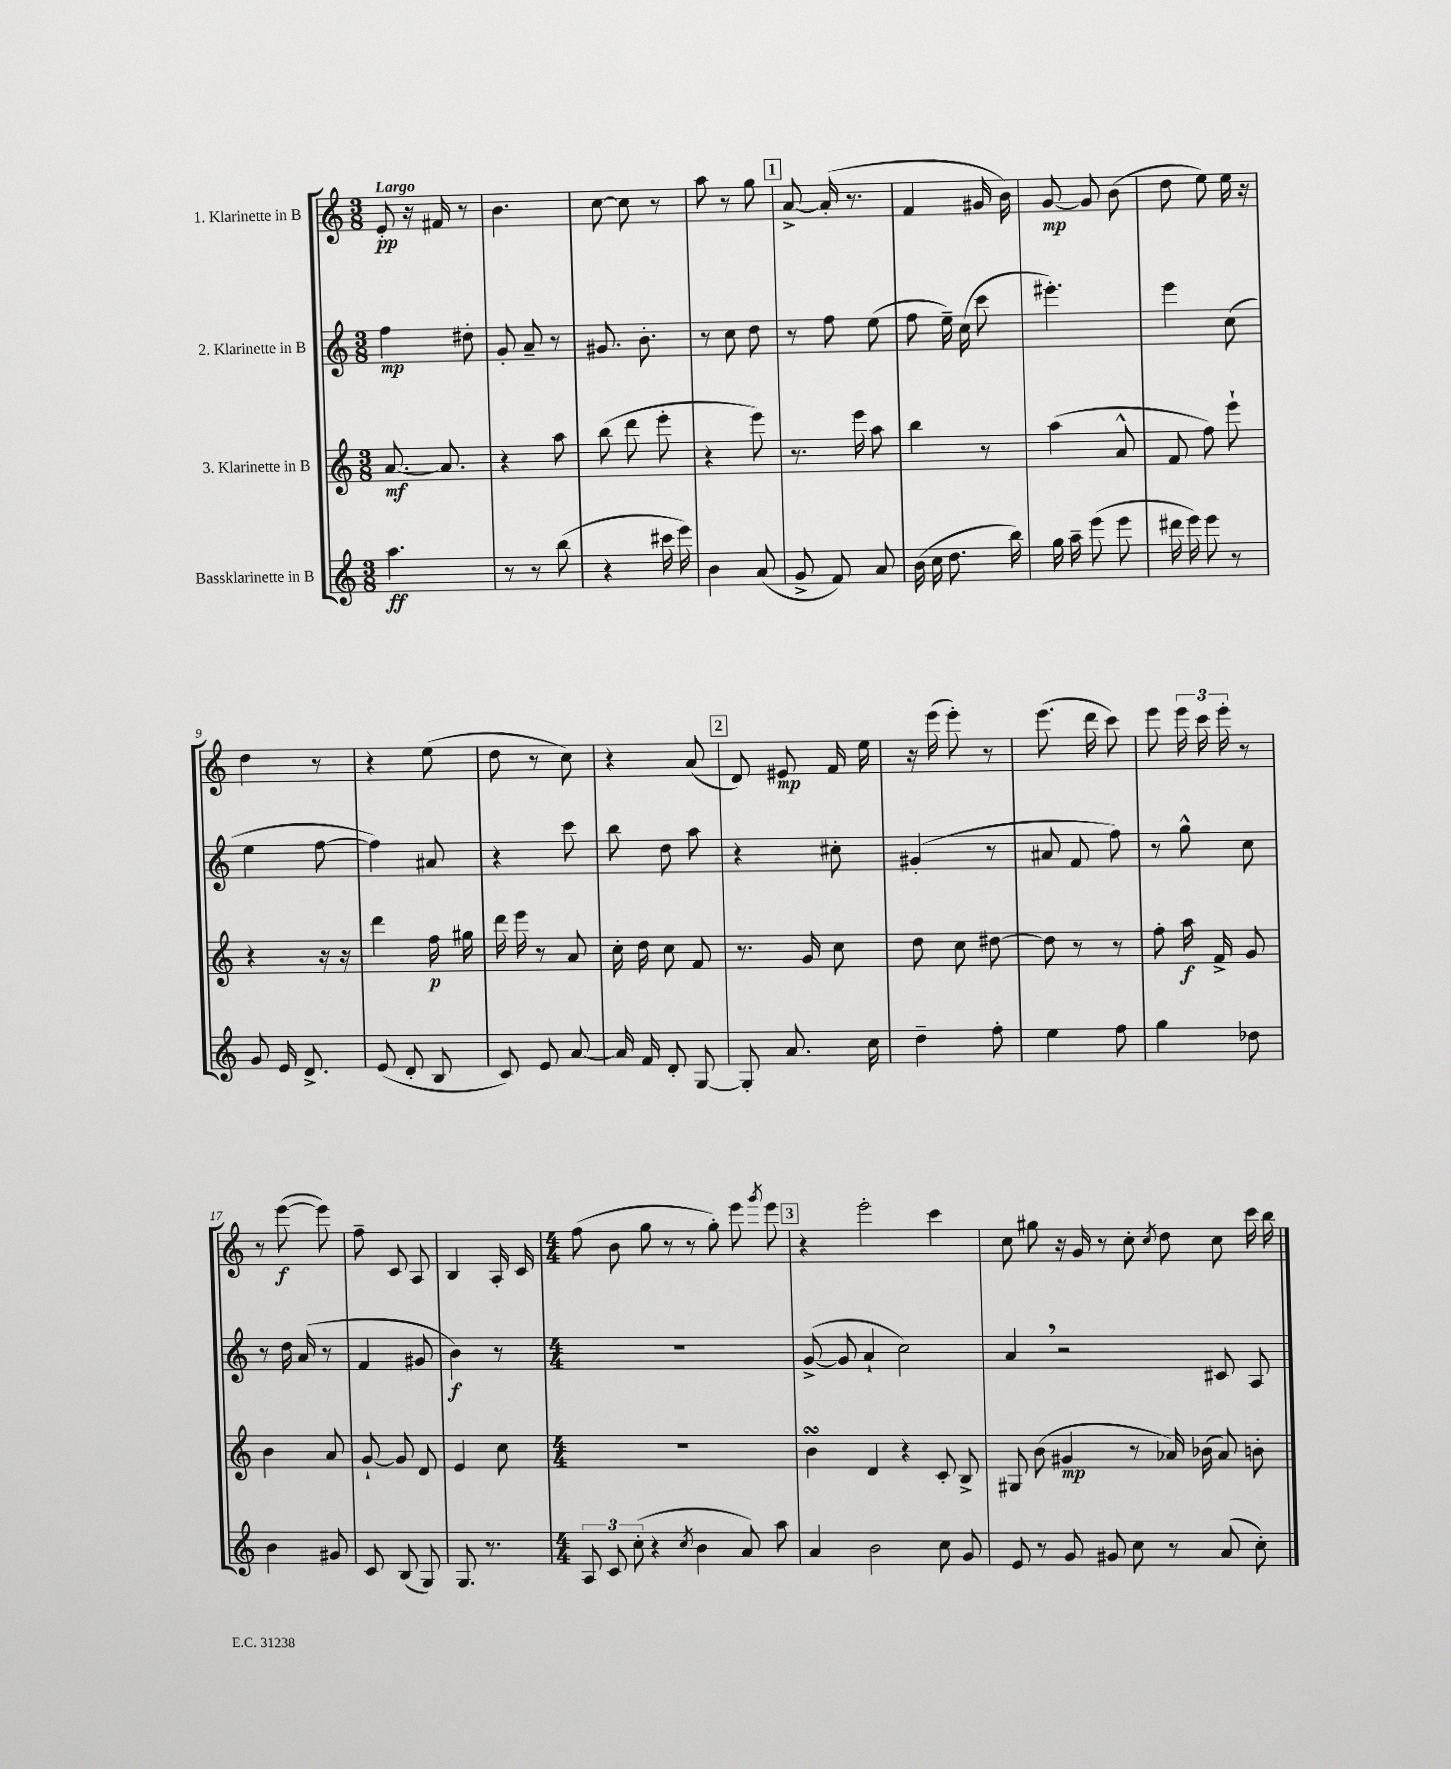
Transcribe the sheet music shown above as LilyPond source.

<<
\new StaffGroup <<
\new Staff = "s0" \with { instrumentName = "1. Klarinette in B" } {
    \clef treble \key c \major \numericTimeSignature \time 3/8 \tempo "Largo"
    \autoBeamOff e'8-.\pp r16 fis'16 r8 |
    b'4. |
    c''8~ c''8 r8 |
    a''8 r8 g''8 |
    \mark \markup { \box "1" } a'8~-> a'16-.( r8. |
    f'4 gis'16 b'16) |
    g'8~\mp g'8 b'8( |
    d''8 e''8) e''16 r16 |
    d''4 r8 |
    r4 e''8( |
    d''8 r8 c''8) |
    r4 a'8( |
    \mark \markup { \box "2" } d'8) eis'8\mp f'16 e''16 |
    r16 e'''16( e'''8-.) r8 |
    e'''8.( d'''16 c'''8) |
    e'''8 \tuplet 3/2 { e'''16 c'''16 e'''16-. } r8 |
    r8 e'''8~\f( e'''8) |
    f''8-- c'8 a8 |
    b4 a16-. c'16 |
    \numericTimeSignature \time 4/4 f''8( b'8 g''8 r8 r8 g''8-.) e'''8 \acciaccatura { g'''8 } e'''8 |
    \mark \markup { \box "3" } r4 e'''2-. c'''4 |
    c''8 gis''8 r16 g'16 r8 c''8-. \acciaccatura { c''8 } d''8 c''8 c'''16 b''16 \bar "|." |
}
\new Staff = "s1" \with { instrumentName = "2. Klarinette in B" } {
    \clef treble \key c \major \numericTimeSignature \time 3/8
    \autoBeamOff f''4\mp dis''8-. |
    g'8-. a'8-- r8 |
    gis'8. b'8.-. |
    r8 c''8 d''8 |
    \mark \markup { \box "1" } r8 f''8 e''8( |
    f''8 e''16--) c''16( c'''8 |
    eis'''4.-.) |
    e'''4 c''8( |
    e''4 f''8~ |
    f''4) ais'8 |
    r4 c'''8 |
    b''8 d''8 a''8 |
    \mark \markup { \box "2" } r4 cis''8-. |
    gis'4-.( r8 |
    ais'8 f'8 f''8) |
    r8 g''8-^ c''8 |
    r8 d''16 a'16( r8 |
    f'4 gis'8 |
    b'4\f) r8 |
    \numericTimeSignature \time 4/4 R1 |
    \mark \markup { \box "3" } g'8~->( g'8 a'4-! c''2) |
    a'4 \breathe r2 cis'8 a8 \bar "|." |
}
\new Staff = "s2" \with { instrumentName = "3. Klarinette in B" } {
    \clef treble \key c \major \numericTimeSignature \time 3/8
    \autoBeamOff a'8.~\mf a'8. |
    r4 a''8 |
    b''8( d'''8 e'''8-. |
    r4 e'''8) |
    \mark \markup { \box "1" } r8. e'''16 a''8 |
    b''4 r8 |
    a''4( a'8-^ |
    f'8 f''8) e'''8-! |
    r4 r16 r16 |
    d'''4 f''16\p gis''16 |
    d'''16 e'''16 r8 a'8 |
    c''16-. d''16 c''8 f'8 |
    \mark \markup { \box "2" } r8. g'16 c''8 |
    d''8 c''8 dis''8~ |
    dis''8 r8 r8 |
    f''8-. a''16\f f'16-> g'8 |
    b'4 a'8 |
    g'8~-! g'8 d'8 |
    e'4 c''8 |
    \numericTimeSignature \time 4/4 R1 |
    \mark \markup { \box "3" } b'4\turn d'4 r4 c'8-. b8-> |
    gis8 b'8( gis'4\mp r8 aes'16) bes'16( aes'8) b'8-. \bar "|." |
}
\new Staff = "s3" \with { instrumentName = "Bassklarinette in B" } {
    \clef treble \key c \major \numericTimeSignature \time 3/8
    \autoBeamOff a''4.\ff |
    r8 r8 b''8( |
    r4 cis'''16 e'''16) |
    b'4 a'8( |
    \mark \markup { \box "1" } g'8-> f'8) a'8 |
    b'16( c''16 d''8. b''16) |
    g''16 a''16-- e'''8( e'''8 |
    dis'''16 e'''16) e'''8 r8 |
    g'8 e'16 d'8.-> |
    e'8( d'8-. b8 |
    c'8) e'8 a'8~ |
    a'16 f'16 d'8-. g8~ |
    \mark \markup { \box "2" } g8-. a'8. c''16 |
    d''4-- f''8-. |
    e''4 f''8 |
    g''4 des''8 |
    b'4 gis'8 |
    c'8 b8( g8) |
    g8. r8. |
    \numericTimeSignature \time 4/4 \tuplet 3/2 { a8 c'8 c''8-.( } r4 \acciaccatura { c''8 } b'4 a'8) a''8 |
    \mark \markup { \box "3" } a'4 b'2 c''8 g'8 |
    e'8 r8 g'8 gis'8 c''8 r8 a'8( c''8-.) \bar "|." |
}
>>
>>
